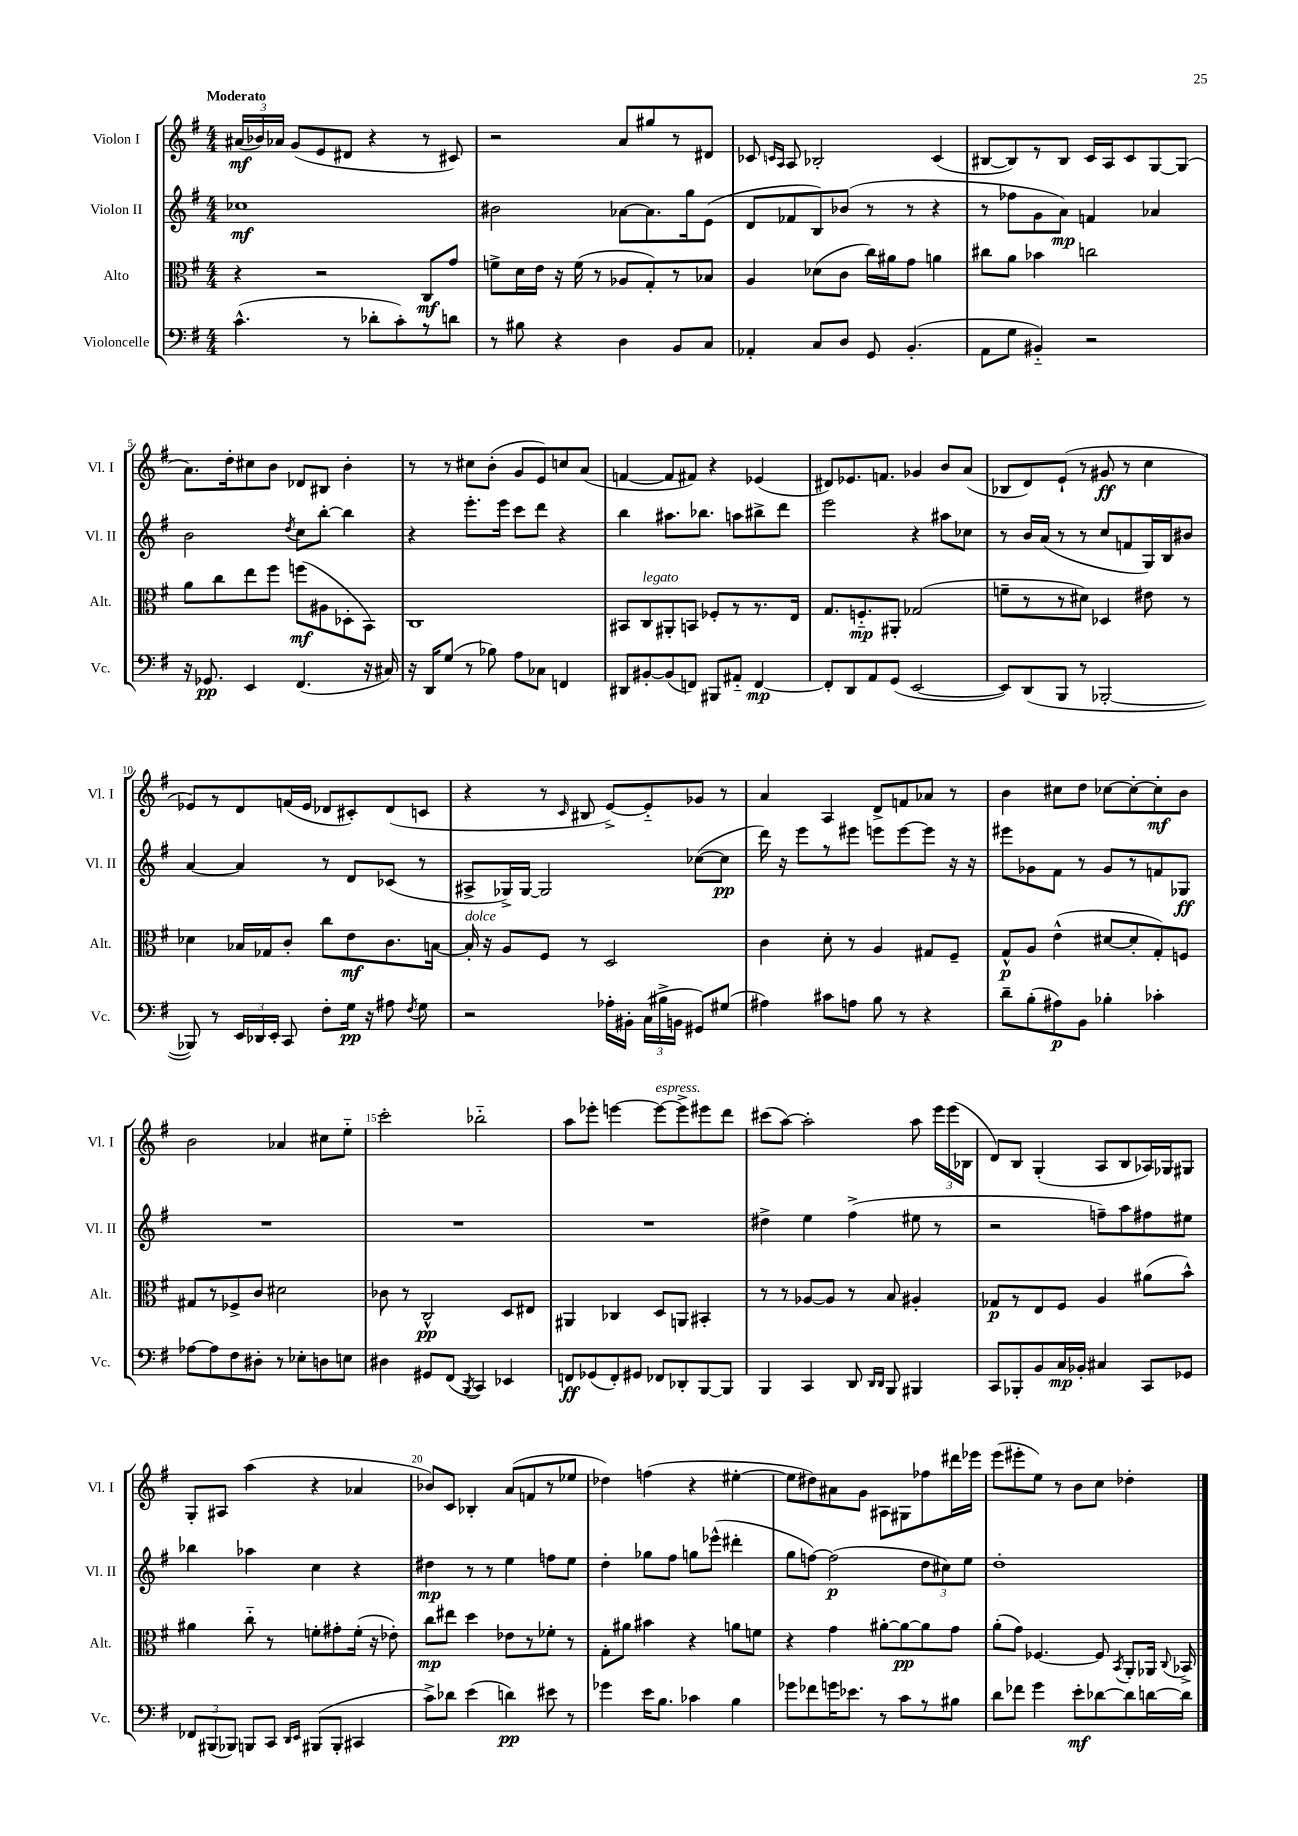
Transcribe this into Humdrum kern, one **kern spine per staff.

**kern	**kern	**kern	**kern
*staff4	*staff3	*staff2	*staff1
*clefF4	*clefC3	*clefG2	*clefG2
*k[f#]	*k[f#]	*k[f#]	*k[f#]
*M4/4	*M4/4	*M4/4	*M4/4
(4.c^^	4r	1cc-	(24a#
.	.	.	24b-)
.	.	.	24a-
.	.	.	(8g
.	2r	.	8e
8r	.	.	8d#
8d-'	.	.	4r
8c')	.	.	.
8r	8C	.	8r
8d	8g	.	8c#)
=	=	=	=
8r	8f^	2b#	2r
8B#	16d	.	.
.	16e	.	.
4r	16r	.	.
.	(16f	.	.
.	8r	.	.
4D	8A-	[8a-	8a
.	8G')	8.a-]	8gg#
8BB	8r	.	8r
.	.	16gg	.
8C	8B-	(8e	8d#
=	=	=	=
4AA-'	4A	8d	8c-
.	.	.	16qqc
.	.	.	16qqA
.	.	8f-	8A
8C	(8d-	8B)	2B-'
8D	8c	(8b-	.
8GG	16cc)	8r	.
.	16a#	.	.
(4.BB'	8g	8r	.
.	4a	4r	(4c
=	=	=	=
8AA	8cc#	8r	[8B#
8G	8a	8ff-	8B#])
4BB#'~)	4b-	8g	8r
.	.	8a)	8B#
2r	2cc	4f	16c
.	.	.	16A
.	.	.	8c
.	.	4a-	[8G
.	.	.	(8G]
=	=	=	=
16r	8a	2b	8.a)
8.GG-	.	.	.
.	8cc	.	.
.	.	.	16dd'
4EE	8ee	.	8cc#
.	8ff#	.	8b
.	.	8qdd	.
(4.FF#	(8ff	8cc	8d-
.	8A#	[8bb'	8B#
.	8D-'	4bb]	4b'
16r	8BB)	.	.
16C#)	.	.	.
=	=	=	=
16r	1C	4r	8r
16DD	.	.	.
(8G	.	.	8r
8r	.	8.eee'	8cc#
8B-)	.	.	(8b'
.	.	16eee	.
8A	.	8ccc	8g
8C-	.	8ddd	8e)
4FF	.	4r	8cc
.	.	.	(8a
=	=	=	=
8DD#	8BB#	4bb	[4f
[8BB#'	8C	.	.
(8BB#]	8AA#'	8.aa#	8f]
8FF)	8BB	.	8f#)
.	.	8.bb-	.
8BBB#	8F-'	.	4r
8AA#'~	8r	8aa	.
[4FF	8.r	8bb#^	(4e-
.	.	8ddd	.
.	16E	.	.
=	=	=	=
8FF']	8.G	2eee	8d#)
8DD	.	.	8.e-
.	8.F'~	.	.
8AA	.	.	.
.	.	.	8.f
(8GG	8AA#'	.	.
[2EE	(2G-	4r	4g-
.	.	8aa#	8b
.	.	8cc-	(8a
=	=	=	=
8EE])	8f~	8r	8B-
(8DD	8r	16b	8d)
.	.	(16a	.
8BBB	8r	8r	(8e`
8r	8d#)	8r	8r
[2BBB-'	4D-	8cc	8g#
.	.	8f	8r
.	8e#	16G)	4cc
.	.	16B	.
.	8r	8b#	.
=	=	=	=
8BBB-])	4d-	[4a	8e-)
8r	.	.	8r
24EE	16B-	4a]	8d
24DD-	.	.	.
.	16G-	.	.
24EE'	.	.	.
8CC	8c'	.	(16f
.	.	.	16e-
8F#'	8cc	8r	8d-
16G	8e	8d	8c#')
16r	.	.	.
8A#	8.c	(8c-	(8d-
8qF#	.	.	.
8G	.	8r	8c
.	[16B	.	.
=	=	=	=
2r	16B']	8A#^	4r
.	16r	.	.
.	8A	16G-^)	.
.	.	[16G-	.
.	8F#	2G-]	8r
.	.	.	16qqc
.	8r	.	8B#
16A-'	2D	.	[8e^)
16BB#'	.	.	.
(24C	.	.	8e'~]
24B#^	.	.	.
24BB	.	.	.
8GG#)	.	([8cc-	8g-
(8G#	.	8cc-]	8r
=	=	=	=
4A#)	4c	16ddd)	4a
.	.	16r	.
.	.	8eee	.
8c#	8d'	8r	4A
8A	8r	8eee#	.
8B	4A	8eee	8d^
8r	.	[8eee	8f
4r	8G#	8eee]	8a-
.	8F#~	16r	8r
.	.	16r	.
=	=	=	=
8d~	8G^^	8eee#	4b
(8B'	8A	8g-	.
8A#)	(4e^^	8f#	8cc#
8BB	.	8r	8dd
4B-'	[8d#	8g-	[8cc-
.	8d#']	8r	8cc-'_
4c-'	8G')	8f	8cc-']
.	8F	8G-	8b
=	=	=	=
[8A-	8G#	1r	2b
8A-]	8r	.	.
8F#	8F-^	.	.
8D#'	8c	.	.
8r	2d#	.	4a-
8E-'	.	.	.
8D	.	.	8cc#
8E	.	.	8ee'~
=	=	=	=
4D#	8c-	1r	2ccc'
.	8r	.	.
8GG#	2C^^	.	.
(8FF#	.	.	.
8qBBB	.	.	.
4CC)	.	.	2bb-'~
4EE-	8D	.	.
.	8E#	.	.
=	=	=	=
8FF	4AA#	1r	8aa
(8GG-	.	.	8eee-'
8FF')	4C-	.	[4eee
8GG#	.	.	.
8FF-	8D	.	8eee_
8DD-'	8AA	.	8eee^]
[8BBB	4BB#'	.	8eee#
8BBB]	.	.	8ddd
=	=	=	=
4BBB	8r	4dd#^	(8ccc#
.	8r	.	[8aa)
4CC	[8A-	4ee	2aa']
.	8A-]	.	.
8DD	8r	(4ff#^	.
16qqDD	.	.	.
16qqDD	.	.	.
8BBB	8B	.	.
4BBB#	4A#'	8ee#	8aa
.	.	8r	24eee
.	.	.	(24eee
.	.	.	24B-
=	=	=	=
8CC	8G-	2r	8d)
8BBB-'	8r	.	8B
8BB	8E	.	(4G'
16C	8F#	.	.
16BB-'	.	.	.
4C#	4A	8ff~)	8A
.	.	8aa	8B
8CC	(8a#	8ff#	16A-)
.	.	.	16G-
8GG-	8b^^)	8ee#	8G#
=	=	=	=
12FF-	4a#	4bb-	8G'
(12BBB#	.	.	.
.	.	.	8A#
12BBB-)	.	.	.
8BBB	8cc'~	4aa-	(4aa
8CC	8r	.	.
16qqDD	.	.	.
16qqEE	.	.	.
(8BBB#	8f'	4cc	4r
8BBB#'	8g#'	.	.
4CC#	(16f'	4r	4a-
.	16r	.	.
.	8e-')	.	.
=	=	=	=
8c^)	8cc	4dd#	8b-)
8d-	8ee#	.	8c
(4e	4dd	8r	4B-'
.	.	8r	.
4d)	8e-	4ee	(8a
.	8r	.	8f
8e#	8f-'	8ff	8r
8r	8r	8ee	8ee-
=	=	=	=
4g-	8G'	4dd'	4dd-)
.	8a#	.	.
16e	4b#	8gg-	(4ff
8.B	.	.	.
.	.	8ff#	.
4c-	4r	8gg	4r
.	.	(8eee-^^	.
4B	8a	4ddd#'	[4ee#'
.	8f	.	.
=	=	=	=
8g-	4r	8gg	8ee#]
8f-	.	[8ff)	8dd#)
16g	4g	(2ff]	8a#
8.e-	.	.	.
.	.	.	8g
8r	[8a#'	.	8A#
8c	8a#_	.	8G#
8r	8a#]	12dd	8ff-
.	.	12cc#)	.
8B#	8g	.	16ddd#
.	.	12ee	.
.	.	.	16eee-
=	=	=	=
8d	(8a'	1dd'	(8eee
8f-	8g)	.	8eee#'
4g	[4.F-	.	8ee)
.	.	.	8r
8e'	.	.	8b
[8d-	8F-]	.	8cc
.	8qBB	.	.
8d-]	8AA'	.	4dd-'
[16d	16AA-	.	.
.	8qqC	.	.
16d]	16BB-^	.	.
==	==	==	==
*-	*-	*-	*-
